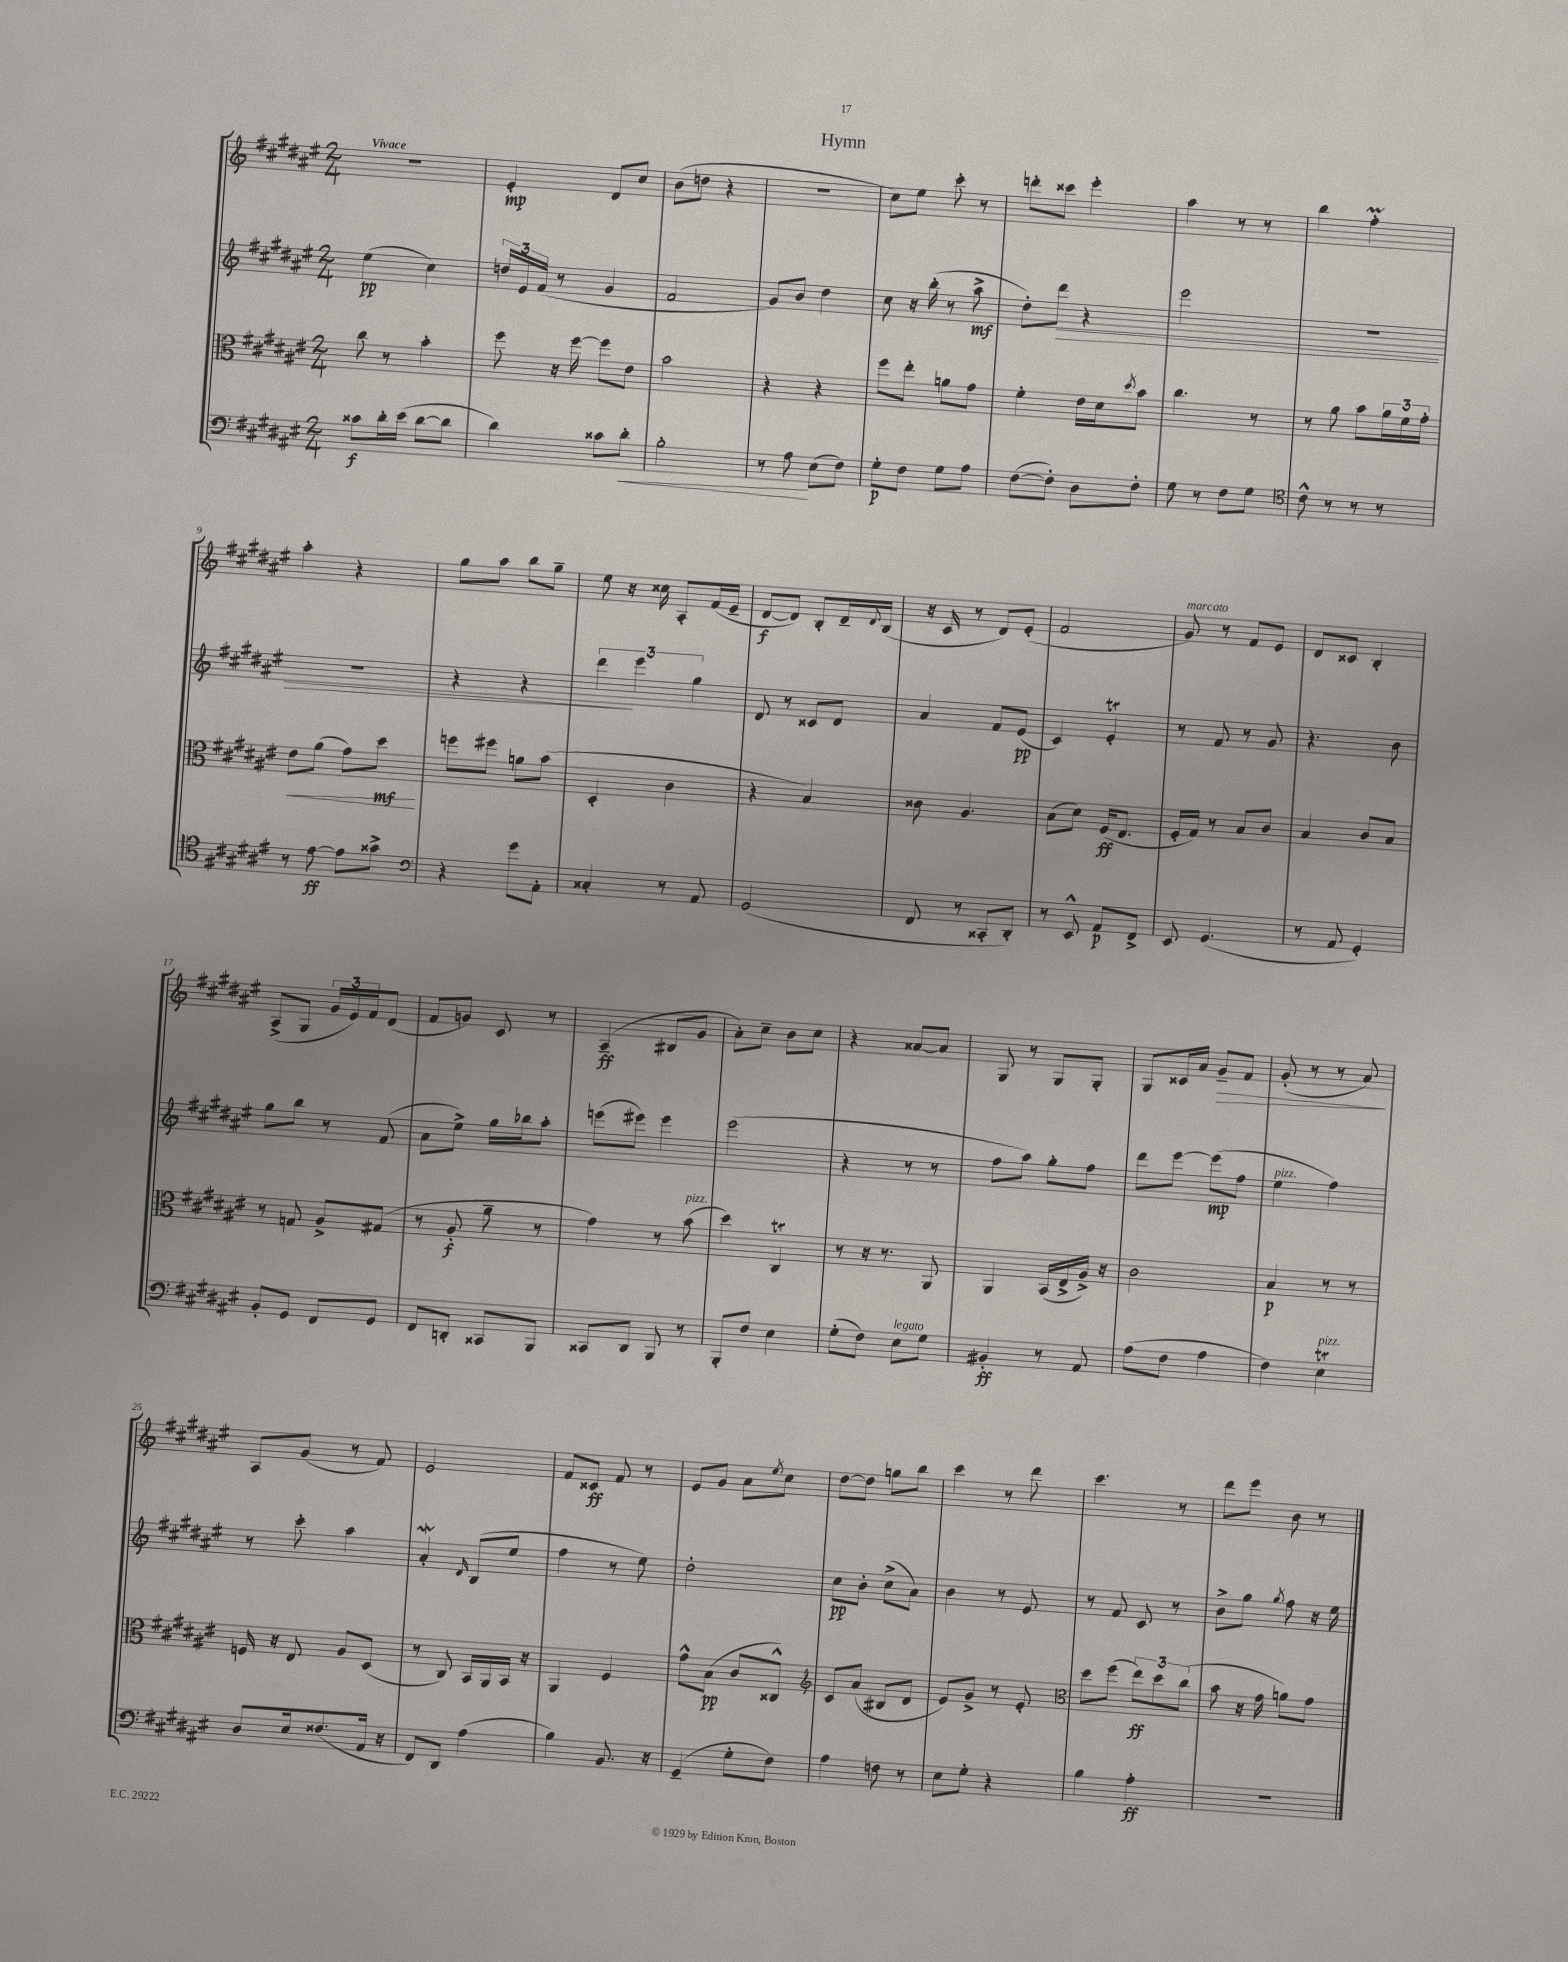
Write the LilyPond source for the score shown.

\header { title = "Hymn" }
<<
\new StaffGroup <<
\new Staff = "s0" {
    \clef treble \key fis \major \numericTimeSignature \time 2/4 \tempo "Vivace"
    R2 |
    eis'4-.\mp dis'8 cis''8 |
    b'8( d''8 r4 |
    r2 |
    cis''8) eis''8 cis'''8-. r8 |
    d'''8-. cisis'''8 eis'''4-. |
    ais''4 r8 r8 |
    b''4 fis''4-.\prall |
    ais''4-. r4 |
    gis''8 ais''8 b''8 gis''8-- |
    eis''8 r16 cisis''16 ais8-. fis'16( eis'16-- |
    dis'8~\f dis'8) b8-. dis'16-- \appoggiatura { dis'8 } b16( |
    r16 cis'16 r8 dis'8) eis'8-.( |
    fis'2 |
    gis'8^\markup { \italic "marcato" }) r8 fis'8 eis'8 |
    dis'8 cisis'8 b4-. |
    ais8->( gis8 \tuplet 3/2 { gis'16 eis'16) fis'16 } dis'8( |
    fis'8 g'8) cis'8 r8 |
    ais4--\ff( bis8 gis'8 |
    ais'8-.) cis''8-- b'8 cis''8 |
    r4 aisis'8~ aisis'8 |
    gis8 r8 gis8 gis8-. |
    gis8 cisis'16 ais'16 gis'8--\> fis'8 |
    gis'8-.( r8 r8 ais'8\!) |
    ais8 gis'8( r8 fis'8) |
    eis'2 |
    fis'8 cisis'8\ff fis'8 r8 |
    eis'8 gis'8 ais'8 \acciaccatura { eis''8 } cis''8 |
    dis''8~ dis''8 g''8 b''8 |
    cis'''4 r8 dis'''8 |
    cis'''4. r8 |
    dis'''8 eis'''8 b'8 r8 \bar "|." |
}
\new Staff = "s1" {
    \clef treble \key fis \major \numericTimeSignature \time 2/4
    eis''4\pp( cis''4) |
    \tuplet 3/2 { d''16 eis'16 fis'16( } r8 gis'4 |
    fis'2 |
    gis'8) b'8 dis''4 |
    cis''8 r16 b''16-.( r8 ais''8->\mf |
    dis''8-.) dis'''8\> r4 |
    eis'''2 |
    R2 |
    R2 |
    r4 r4 |
    \tuplet 3/2 { dis'''4\! eis'''4 gis''4 } |
    dis'8 r8 cisis'8 dis'8 |
    ais'4 fis'8 eis'8\pp( |
    cis'4) eis'4-.\trill |
    r8 fis'8 r8 gis'8 |
    r4. b'8 |
    gis''8 b''8 r8 fis'8( |
    ais'8 eis''8->) gis''16 bes''16 ais''8-. |
    e'''8( eis'''8) eis'''4 |
    eis'''2( |
    r4 r8 r8 |
    fis''8 ais''8) gis''8-. fis''8 |
    dis'''8 eis'''8~ eis'''8\mp( fis''8 |
    eis''4^\markup { \italic "pizz." } fis''4) |
    r8 cis'''8-. ais''4 |
    ais'4-.\mordent \grace { dis'16 } b8( eis''8 |
    fis''4 r8 eis''8) |
    dis''2-. |
    cis''8\pp b'8-. cis''8->( ais'8) |
    b'4 r8 eis'8 |
    r8 fis'8 cis'8 r8 |
    b'8-> gis''8 \acciaccatura { gis''8 } fis''8 r16 eis''16 \bar "|." |
}
\new Staff = "s2" {
    \clef alto \key fis \major \numericTimeSignature \time 2/4
    cis''8 r8 b'4-. |
    fis''8 r16 fis''16~ fis''8 eis'8 |
    b'2 |
    r4 r4 |
    fis''8 eis''8-. a'8 gis'8 |
    fis'4-. eis'16 dis'16 \acciaccatura { dis''8 } b'8 |
    cis''4. r8 |
    r8 ais'8 b'8 \tuplet 3/2 { ais'16 fis'16 gis'16-. } |
    eis'8\< ais'8( gis'8) dis''8\mf\! |
    f''8 fis''8 a'8 b'8( |
    dis4-. cis'4 |
    r4 b4) |
    cisis'8 ais4. |
    b8( dis'8) fis16\ff( eis8. |
    fis16-. gis16) r8 b8 cis'8 |
    b4 cis'8 b8 |
    r8 g8 ais8-> gis8( |
    r8 ais8-.\f ais'8-- r8 |
    gis'4) r8 b'8^\markup { \italic "pizz." }( |
    dis''4) cis4\trill |
    r8 r16 r8. ais,8 |
    ais,4 b,16( eis16-> ais16->) r16 |
    cis'2 |
    b4\p r8 r8 |
    f16 r16 eis8 ais8 dis8( |
    r8 cis8) b,16 ais,16 b,16 r16 |
    ais,4 fis4 |
    gis'8-^ b8\pp( cis'8 cisis8-^) |
    \clef treble cis'8 ais'8( bis8 dis'8 |
    eis'8) gis'8-> r8 eis'8-. |
    \clef alto dis''8 fis''8( \tuplet 3/2 { eis''8\ff) dis''8 cis''8( } |
    b'8 r16 gis'16 a'8) gis'8 \bar "|." |
}
\new Staff = "s3" {
    \clef bass \key fis \major \numericTimeSignature \time 2/4
    cisis'8\f dis'16-. eis'16( dis'8~ dis'8 |
    dis'4) cisis'8 dis'8-.\< |
    b2-. |
    r8 ais8\! eis8( fis8) |
    gis8-.\p fis8 gis8 ais8 |
    fis8~( fis8-.) dis8 fis8-. |
    gis8 r8 fis8 gis8 |
    \clef tenor cis'8-^ r8 r8 r8 |
    r8 eis'8~\ff eis'8 gisis'8-> |
    \clef bass r4 gis'8 ais,8-. |
    cisis4-. r8 ais,8 |
    gis,2( |
    fis,8 r8 cisis,8-. dis,8-.) |
    r8 eis,8-^ ais,8\p fis,8-> |
    eis,8 gis,4.( |
    r8 ais,8 gis,4-.) |
    b,8-. gis,8 fis,8 gis,8 |
    fis,8 d,8-. cisis,8 b,,8 |
    cisis,8 dis,8 b,,8 r8 |
    b,,8-. fis8 eis4 |
    gis8-.( fis8) eis8^\markup { \italic "legato" } gis8 |
    bis,4-.\ff r8 ais,8 |
    ais8( fis8 ais4 |
    fis4) eis4\trill^\markup { \italic "pizz." } |
    dis8 eis16 fisis8.( ais,16 r16 |
    fis,8) dis,8 ais4( |
    b4) b,8. r16 |
    gis,4--( gis8-. fis8) |
    ais4 f8 r8 |
    eis8 gis8-. r4 |
    b4 ais4-.\ff |
    r2 \bar "|." |
}
>>
>>
